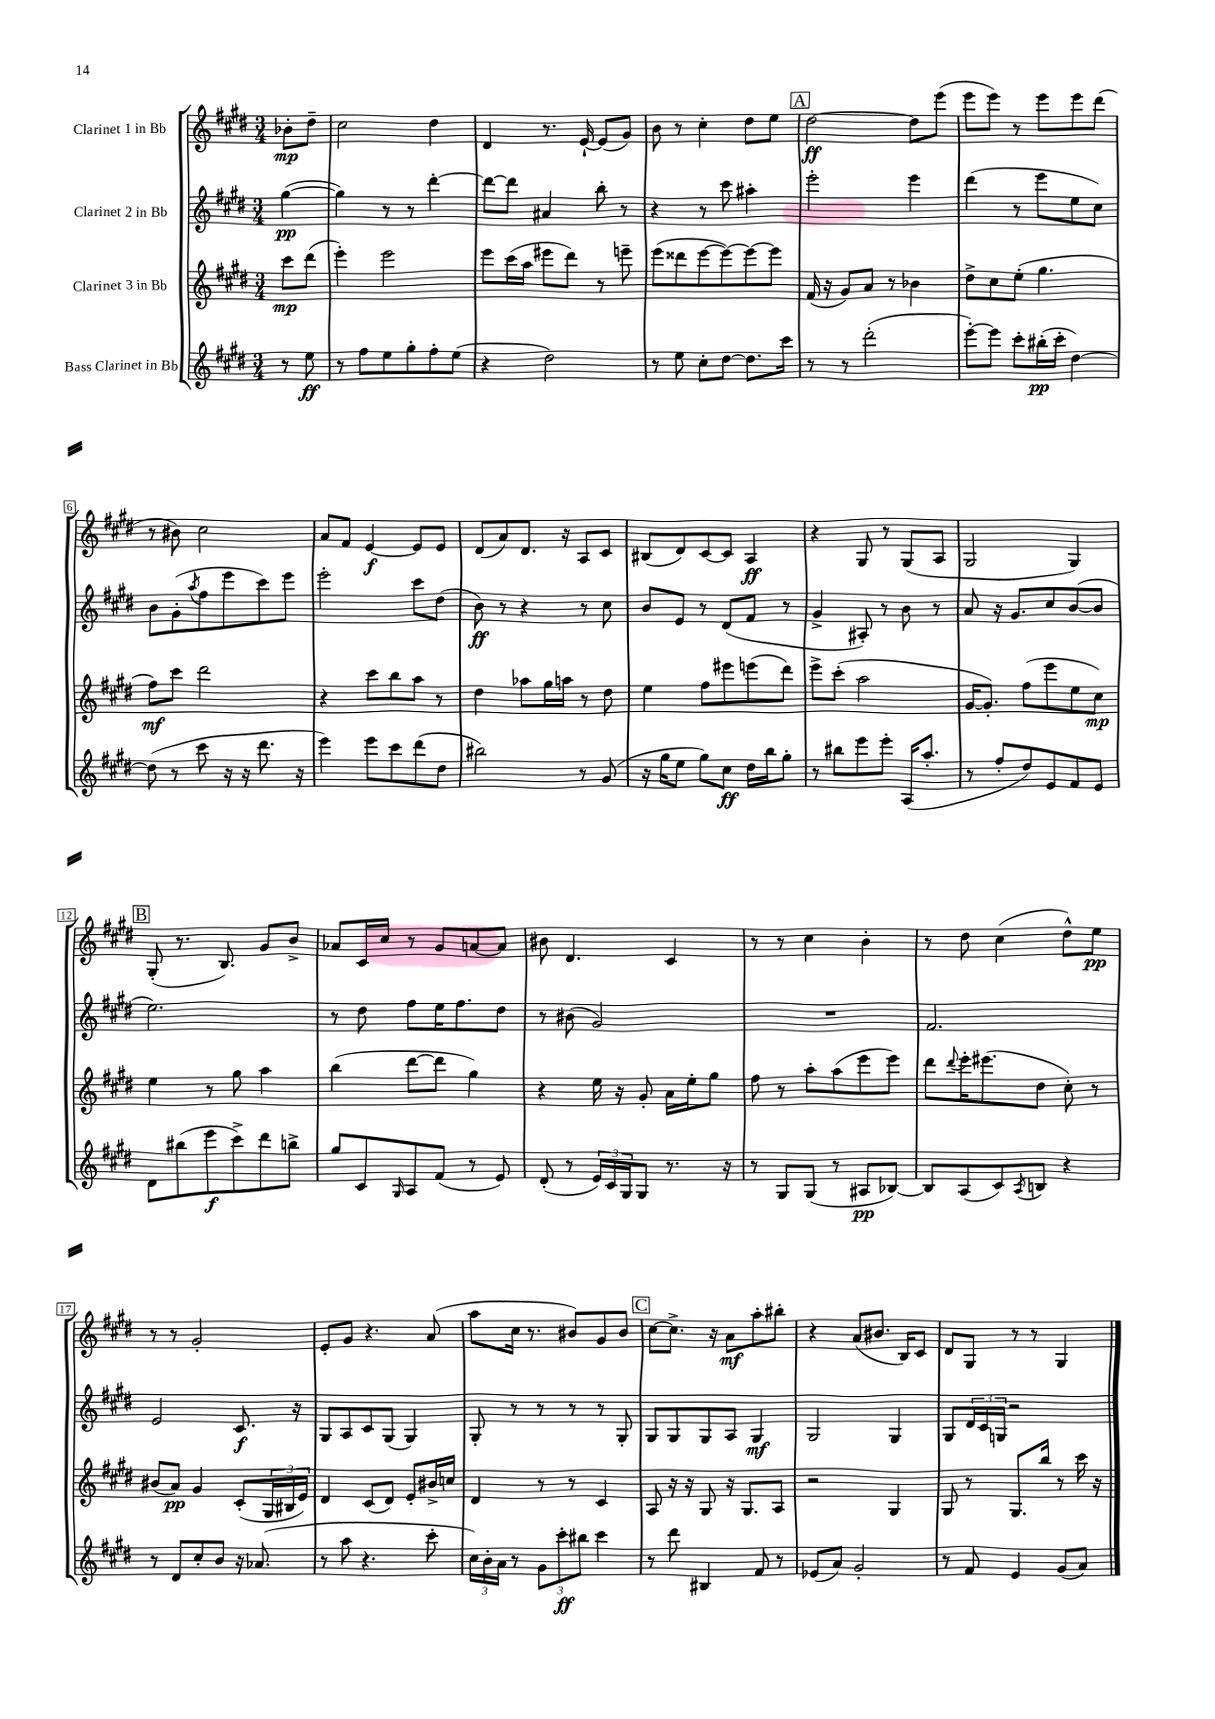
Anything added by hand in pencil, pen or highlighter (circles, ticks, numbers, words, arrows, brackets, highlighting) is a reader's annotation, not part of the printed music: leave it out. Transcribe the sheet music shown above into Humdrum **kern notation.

**kern	**kern	**kern	**kern
*staff4	*staff3	*staff2	*staff1
*clefG2	*clefG2	*clefG2	*clefG2
*k[f#c#g#d#]	*k[f#c#g#d#]	*k[f#c#g#d#]	*k[f#c#g#d#]
*M3/4	*M3/4	*M3/4	*M3/4
8r	8ccc#\L	([4gg#\	8b-'\L
8ee\	(8ddd#\J	.	8dd#~\J
=	=	=	=
8r	4eee'\)	4gg#\])	2cc#\
8ff#\L	.	.	.
8ee\	2eee\	8r	.
8gg#'\	.	8r	.
8ff#'\	.	[4ddd#'\	4dd#\
(8ee\J	.	.	.
=	=	=	=
4r	8eee\L	8ddd#\_L	4d#/
.	(16ccc#\L	8ddd#\]J	.
.	16aa\JJ	.	.
2dd#\)	8eee#\L	4a#/	8.r
.	8ddd#\J)	.	.
.	.	.	[16e`/
.	8r	8bb'\	(8e/]L
.	8eee~\	8r	8g#/J)
=	=	=	=
8r	(8eee\L	4r	8b\
8ee\	8ddd##\	.	8r
8cc#'\L	[8eee\	8r	4cc#'\
[8dd#\J	8eee\_)	8ccc#\	.
8.dd#\]L	8eee\_	4aa#'\	8dd#\L
.	8eee\]J	.	8ee\J
16ccc#\Jk	.	.	.
=	=	=	=
8r	(16f#/	2eee'\	[2dd#\
.	16r	.	.
8r	8g#/L)	.	.
(2ddd#'\	8a/J	.	.
.	8r	.	.
.	4b-\	4eee\	8dd#\]L
.	.	.	(8eee\J
=	=	=	=
[8eee'\L)	8dd#^\L	(4ddd#\	8eee\L
8eee\]J	8cc#\	.	8eee\J)
8ccc#'\L	(8ee'\J	8r	8r
(16bb#'\L	4.gg#\	8eee\L	8eee\L
16ccc#'\JJ	.	.	.
[4dd#\)	.	8ee\	8eee\
.	.	8cc#\J)	(8ddd#\J
=	=	=	=
(8dd#\]	8ff#\L)	8b\L	8r
8r	8ccc#\J	(8g#'\	8b#\)
.	.	8qaa/	.
8ccc#\	2ddd#\	8ff#\	2cc#\
16r	.	8eee\	.
16r	.	.	.
8.ddd#\	.	8ccc#\)	.
.	.	8eee\J	.
16r	.	.	.
=	=	=	=
4eee\)	4r	2eee'\	8a/L
.	.	.	8f#/J
8eee\L	8ccc#\L	.	[4e/
8ccc#\	8bb\	.	.
(8ddd#\	8aa\J	8ccc#\L	8e/]L
8dd#\J	8r	(8dd#\J	8e/J
=	=	=	=
2bb#\)	4dd#\	8b\)	(8d#/L
.	.	8r	8a/)
.	8aa-\L	4r	8.d#/J
.	16gg#\L	.	.
.	16aa\JJ	.	16r
8r	8r	8r	8A/L
(8g#/	8dd#\	8cc#\	8c#/J
=	=	=	=
16r	4ee\	8b/L	(8B#/L
16gg#\LK	.	.	.
8ee\J	.	8e/J	8d#/)
8gg#\L)	8ff#\L	8r	[8c#/
8cc#\J	8eee#\	(8d#/L	8c#/]J
16dd#\LL	(8eee\	8f#/J	4A/
16bb\J	.	.	.
8gg#'\J	8ddd#\J)	8r	.
=	=	=	=
8r	8eee^\L	4g#^/	4r
8bb#\L	(8ccc#'\J	.	.
8eee\	2aa\	8A#'/)	8G#/
8eee'\J	.	8r	8r
(16A/LK	.	8b\	(8G#/L
8.aa'/J	.	.	.
.	.	8r	8A/J
=	=	=	=
8r	[16g#/LK	8a/	2G#/
.	8.g#'/]J)	.	.
8ff#'/L	.	16r	.
.	.	8.g#/L	.
8dd#/)	(8ff#\L	.	.
8e/	8eee\	8cc#/	.
8f#/	8ee\	([8b/	4G#/)
8e/J	8cc#\J)	8b/]J	.
=	=	=	=
8d#\L	4ee\	2.ee\)	(8G#'/
(8bb#\	.	.	8.r
8eee\	8r	.	.
.	.	.	8.B/)
8ccc#^\)	8gg#\	.	.
8ddd#\	4aa\	.	8g#/L
8bb^\J	.	.	8b^/J
=	=	=	=
8gg#/L	(4bb\	8r	8a-/L
8c#/	.	8dd#\	16c#/L
.	.	.	16cc#/JJ
16qqG#/	.	.	.
8A/	[8ddd#\L	8ff#\L	8r
(8f#/J	8ddd#\]J	16ee\K	8g#/L
.	.	8.ff#\	.
8r	4gg#\)	.	[8a/
8e/)	.	8dd#\J	8a/]J
=	=	=	=
(8d#'/	4r	8r	8b#\
8r	.	(8b#\	4.d#/
24e/LL)	16ee\	2g#/)	.
24c#/	.	.	.
.	16r	.	.
24G#/J	.	.	.
8G#/J	8g#'/	.	.
8.r	16a\LL	.	4c#/
.	16ee'\J	.	.
.	8gg#\J	.	.
16r	.	.	.
=	=	=	=
8r	8ff#\	2.r	8r
8G#/L	8r	.	8r
(8G#/J	8aa'\L	.	4cc#\
8r	(8aa\	.	.
8A#/L	8eee\	.	4b'\
[8B-/J)	8eee\J)	.	.
=	=	=	=
8B-/]L	8ddd#\L	2.f#/	8r
.	8qqddd#/	.	.
(8A/	16eee'\K	.	8dd#\
.	(8.eee#\	.	.
8c#/)	.	.	(4cc#\
8qA/	.	.	.
8B/J	8dd#\J	.	.
4r	8cc#'\)	.	8dd#^^\L)
.	8r	.	8ee\J
=	=	=	=
8r	(8b#/L	2e/	8r
8d#/L	8a/J)	.	8r
8cc#'/	4g#/	.	2g#'/
8b/J	.	.	.
16r	(8c#'/L	8.c#/	.
(8.a-/	.	.	.
.	24G#/L	.	.
.	24B#/	.	.
.	.	16r	.
.	24e/JJ)	.	.
=	=	=	=
8r	4d#/	8G#/L	8e'/L
8aa\	.	8A/	8g#/J
4.r	(8c#/L	8c#/	4.r
.	8d#/J)	(8G#/J	.
.	8e'/L	4G#/)	.
8ccc#'\	16b#^/L	.	(8a/
.	16cc/JJ	.	.
=	=	=	=
24cc#\LL)	4d#/	8G#'/	8aa\L
24b'\	.	.	.
24a\JJ	.	.	.
8r	.	8r	16cc#\Jk
.	.	.	8.r
12g#\L	8r	8r	.
12ccc#'\	.	.	.
.	8r	8r	8b#/L)
12bb#\J	.	.	.
4ccc#\	4c#/	8r	8g#/
.	.	8G#'/	8b#/J
=	=	=	=
8r	8A/	8G#/L	[8cc#\L
8ddd#\	16r	8G#/	8.cc#^\]J
.	16r	.	.
4B#/	8G#/	8G#/	.
.	.	.	16r
.	16r	8A/J	8a\L
.	8.G#/L	.	.
8f#/	.	4G#/	8aa'\
8r	8A/J	.	8bb#'\J
=	=	=	=
(8e-/L	2r	2G#/	4r
8a/J)	.	.	.
2g#'/	.	.	(8a/L
.	.	.	8.b#/J
.	4G#/	4G#/	.
.	.	.	16B/LK)
.	.	.	8c#/J
=	=	=	=
8r	8G#/	8G#/L	8d#/L
8f#/	8r	24d#/L	8G#/J
.	.	24c#/	.
.	.	24G/JJ	.
4e/	8.G#/L	2r	8r
.	.	.	8r
.	16bb/Jk	.	.
(8g#/L	8r	.	4G#/
8a/J)	16ccc#\	.	.
.	16r	.	.
==	==	==	==
*-	*-	*-	*-
